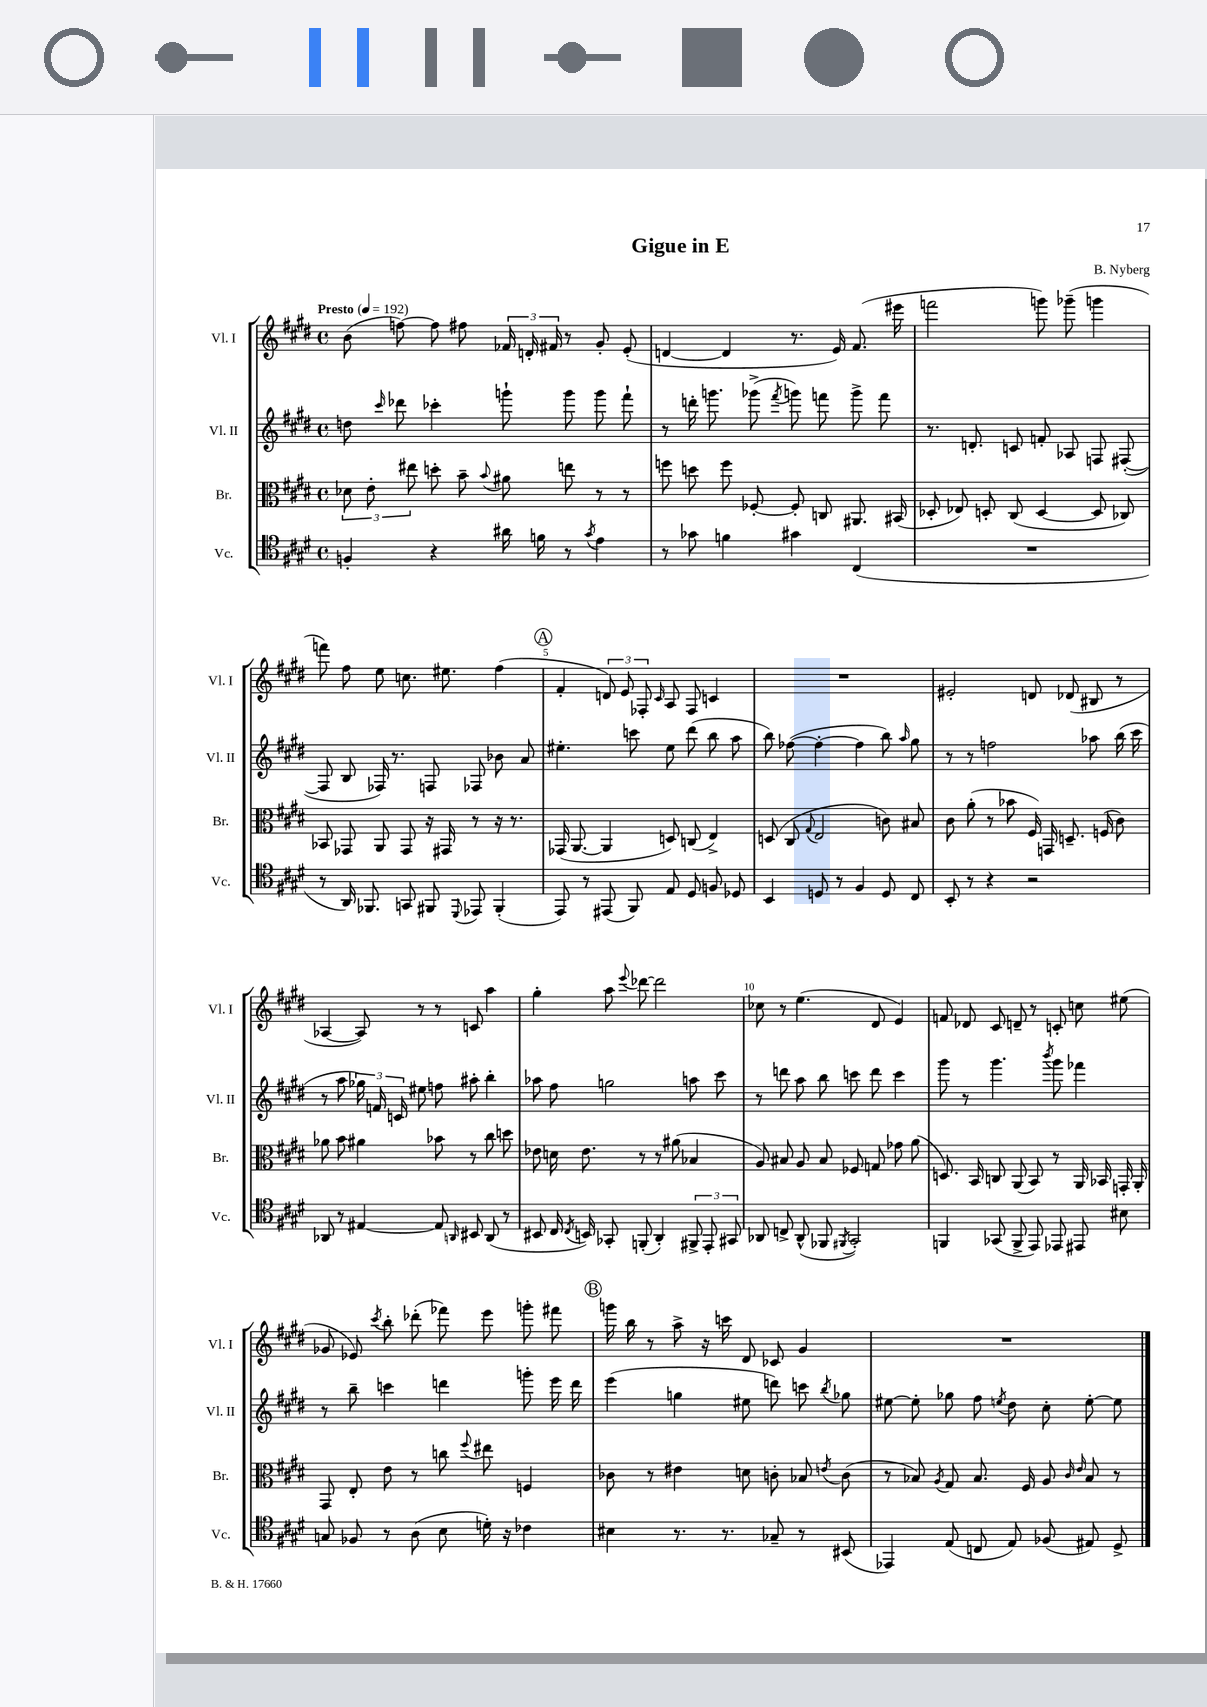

**kern	**kern	**kern	**kern
*part4	*part3	*part2	*part1
*staff4	*staff3	*staff2	*staff1
*I"Vc.	*I"Br.	*I"Vl. II	*I"Vl. I
*I'Vc.	*I'Br.	*I'Vl. II	*I'Vl. I
*clefC4	*clefC3	*clefG2	*clefG2
*k[f#c#g#d#]	*k[f#c#g#d#]	*k[f#c#g#d#]	*k[f#c#g#d#]
*M4/4	*M4/4	*M4/4	*M4/4
*met(c)	*met(c)	*met(c)	*met(c)
*MM192	*MM192	*MM192	*MM192
=1	=1	=1	=1
!	!	!	!LO:TX:a:B:t=Presto
4Fn'/	12d-X\	8ddn\	(8b\
.	12e'\	.	.
.	.	16qqccc#/	.
.	.	8ddd-X\	[8ffn\)
.	12ee#X\	.	.
4r	8ddn'\	4ccc-X'\	8ff\]
.	8b~\	.	8ff#X\
.	8qqb/	.	.
16a#X\	8a#X\	8gggn`\	24f-X/
.	.	.	24dn'/
16fn\	.	.	.
.	.	.	24f#X/
8r	8een\	8ggg\	8r
8qg#/	.	.	.
4e\	8r	8ggg\	8g#'/
.	8r	8fff#`\	(8e'/
=2	=2	=2	=2
8r	8ffn\	8r	[4dn/
8g-X\	8ddn\	16dddn'\	.
.	.	8.gggn\	.
4fn\	8ff\	.	4d/]
.	[8F-X'/	(8ggg-X^\	.
.	.	8qfff#/	.
4g#X\	8F-'/]	8gggn\)	8.r
.	8Cn/	8fffn\	.
.	.	.	16e/)
(4C#/	8.AA#X/	8ggg^\	(8.f#/
.	.	8fff\	.
.	(16BB#X/	.	16eee#X\
=3	=3	=3	=3
1r	8D-X'/	8.r	2fffn\
.	8E-X/)	.	.
.	.	8.dn'/	.
.	8Dn'/	.	.
.	(8C#/	8cn/	.
.	[4D/	8fn'/	8gggn\)
.	.	8A-X/	(8ggg-X~\
.	8D/]	8Fn/	4gggn\
.	8C-X/)	([8F#X'/	.
!!LO:LB:g=z
=4	=4	=4	=4
8r	8BB-X/	8F#/]	8fffn\)
16AA/)	8GG-X/	8B/	8ff#\
8.FF-X/	.	.	.
.	8AA/	16F-X/)	8ee\
.	.	8.r	.
8GGn/	8GG-/	.	8.ccn\
8FF#X/	16r	8Fn/	.
.	16GG#X/	.	8.ee#X\
8qqDD#/	.	.	.
8EE-X/	8r	8F-X/	.
(4FF#'/	16r	8b-X\	(4ff#\
.	8.r	.	.
.	.	8a/	.
!!LO:REH:place=s1:t=A
=5	=5	=5	=5
8EE/)	(16GG-X/	4.ee#X'\	4f#'/
.	[8.AA/	.	.
8r	.	.	.
(8EE#X/	4AA/]	.	12dn/)
.	.	.	12e/
8FF#/)	.	8cccn\	.
.	.	.	12F-X'/
.	.	.	16qqc#/
8E/	8Dn/)	8ee#\	8A/
8D#/	(8Cn/	(8ddd#\	8F-/
8Fn/	4E^/)	8bb\	4cn/
8D-X/	.	8aa\	.
=6	=6	=6	=6
4BB/	(8Dn/	8bb\)	1r
.	8C#/	([8ff-X\	.
.	8qqG#/	.	.
8Dn/	2E/	4ff-'\_	.
8r	.	.	.
4F#/	.	4ff-\]	.
8D/	8cn\)	8bb\)	.
.	.	16qqaa/	.
8C#/	8B#X/	8gg#\	.
=7	=7	=7	=7
8BB'/	8c#\	8r	2e#X'/
8r	(8a'\	8r	.
4r	8r	2ffn\	.
.	8b-X\	.	.
2r	16F#/)	.	8dn/
.	16GGn/	.	.
.	8.Dn~/	.	(8d-X/
.	.	8aa-X\	8B#X/
.	(16Fn/	.	.
.	8c#\)	(16bb\	8r
.	.	16ccc#\	.
!!LO:LB:g=z
=8	=8	=8	=8
8AA-X/	8a-X\	8r	[4A-X/
8r	8b\	8aa\	.
[4E#X/	4a#X\	24gg-X\)	8A-/])
.	.	24fn/	.
.	.	24cn/	.
.	.	8ee#X\	8r
8E#/]	8b-X\	8ffn\	8r
16qqAAn/	.	.	.
8BB#X/	8r	8aa#X'\	8cn/
(8AA/	8cc#\	4bb'\	4aa\
8r	8ddn\	.	.
=9	=9	=9	=9
8BB#X/	8e-X\	8aa-X\	4gg#'\
16C#/	16dn\	8ff#\	.
8qC#/	.	.	.
16BBn/)	8.e-\	.	.
8GG-X'/	.	2ggn\	8aa\
.	.	.	8qqeee/
(8FFn'/	8r	.	[8ddd-X\
4AA'/)	8r	.	2ddd-\]
.	(8a#X\	.	.
12FF#X^/	4B-X/	8aan\	.
12EE'/	.	.	.
.	.	8ccc#\	.
12GG#X/	.	.	.
=10	=10	=10	=10
8AA-X/	8A/)	8r	8cc-X\
8Cn^/	8B#X/	8dddn\	8r
(8AA-^^/	8A/	8aa\	(4.ee\
8FF-X/	8B#/	8bb\	.
8qFF#X/	.	.	.
2GG#'/)	8F-X/	8cccn\	.
.	8Gn/	8ddd\	8d#/
.	8g-X\	4ccc\	4e/)
.	(8a\	.	.
=11	=11	=11	=11
4FFn/	8.Dn/)	8ggg#\	8fn/
.	.	8r	8d-X/
.	16BB/	.	.
(8GG-X/	8Cn/	4.ggg#\	8c#/
8FF^/	(8AA/	.	8dn~/
8EE/)	8BB/)	.	8r
.	.	8qbbb/	.
8EE-X/	8r	8ggg#\	8cn'/
8EE#X/	16AA/	4fff-X\	8ccn\
.	16BB-X/	.	.
8B#X\	16GGn'/	.	(8ee#X\
.	16AA'/	.	.
!!LO:LB:g=z
=12	=12	=12	=12
8Gn/	8GG#/	8r	8g-X/
8F-X/	8E'/	8bb~\	8e-X/)
.	.	.	8qccc#/
8r	8e\	4cccn\	8bb'\
(8A\	8r	.	(8ddd-X'\
8B\	8ccn\	4dddn\	8fff-X\)
.	8qqff#/	.	.
16dn'\)	8ee#X\	.	8eee\
16r	.	.	.
4c-X\	4Fn/	8gggn'\	8gggn'\
.	.	16eee\	8fff#X\
.	.	16ddd\	.
!!LO:REH:place=s1:t=B
=13	=13	=13	=13
4B#X\	8c-X\	(4eee\	16gggn\
.	.	.	16bb\
.	8r	.	8r
8.r	4e#X\	4ggn\	8aa^\
.	.	.	16r
8.r	.	.	16cccn\
.	8dn\	8ee#X\	8d#/
8G-X~/	8cn'\	8dddn\)	8c-X/
8r	8B-X/	8cccn\	4g#/
.	8qen/	8qbb/	.
(8BB#X/	(8c\	8gg-X\	.
=14	=14	=14	=14
4EE-X/)	8r	[8ee#X\	1r
.	8B-X/)	8ee#'\]	.
.	8qA/	.	.
(8E/	8G#/	8gg-X\	.
8Cn/	8.B-/	8ff#\	.
.	.	8qeen/	.
8E/)	.	8dd#\	.
.	16F#/	.	.
(8F-X/	8A/	8cc#'\	.
.	16qqc#/	.	.
.	16qqe/	.	.
8E#X/)	8B-/	[8ee'\	.
8D#^/	8r	8ee\]	.
==	==	==	==
*-	*-	*-	*-
